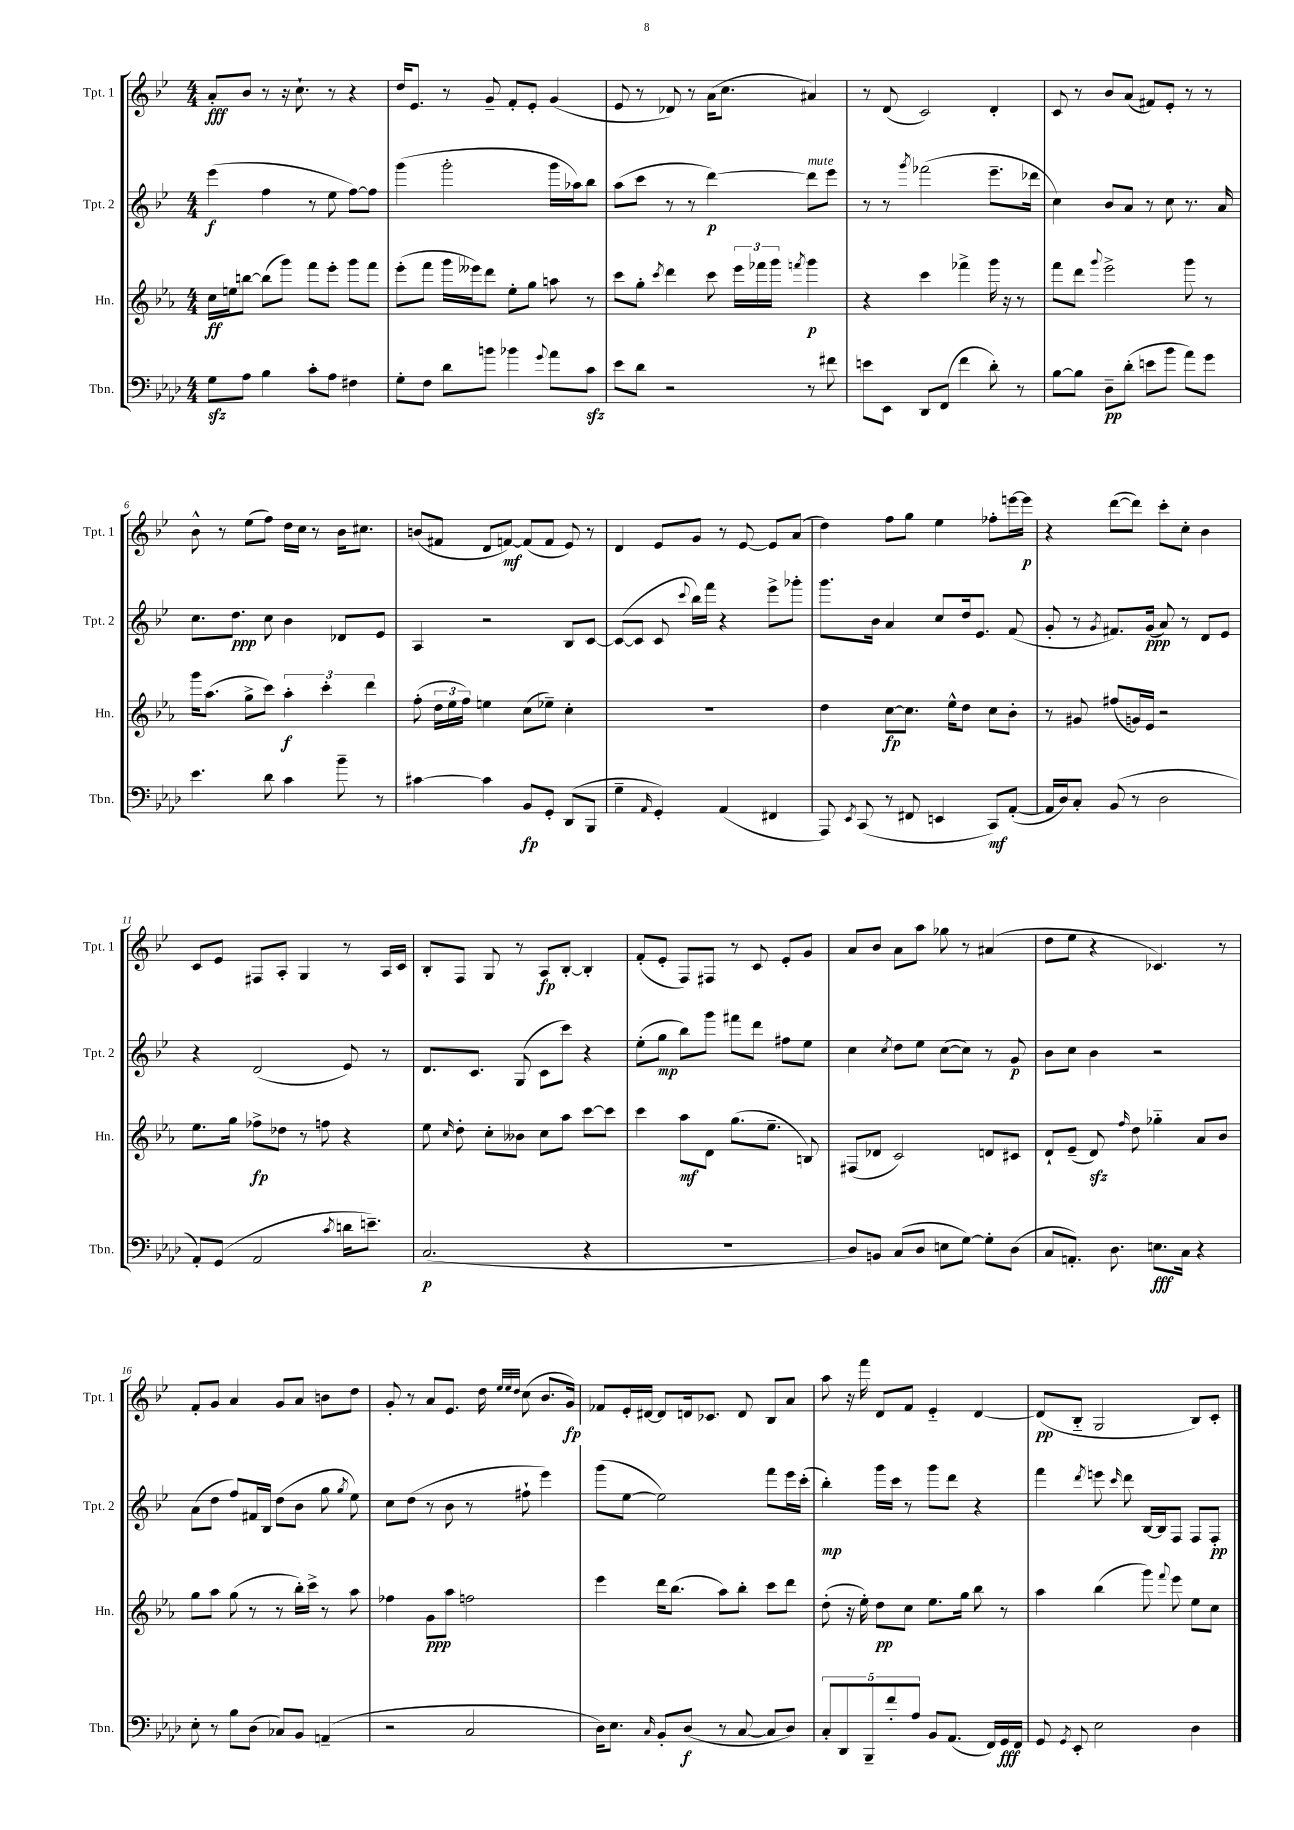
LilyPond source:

<<
\new StaffGroup <<
\new Staff = "s0" \with { instrumentName = "Tpt. 1" shortInstrumentName = "Tpt. 1" } {
    \clef treble \key bes \major \numericTimeSignature \time 4/4
    \autoBeamOff a'8[-.\fff bes'8] r8 r16 c''8.-! r8 r4 |
    d''16[ ees'8.] r8 g'8-- f'8[-. ees'8]-. g'4( |
    ees'8 r8 des'8) r8 a'16[( c''8.] ais'4) |
    r8 d'8( c'2) d'4-. |
    c'8 r8 bes'8[ a'8]( fis'8[) ees'8]-. r8 r8 |
    bes'8-^ r8 ees''8[( f''8]) d''16[ c''16] r8 bes'16[ cis''8.] |
    b'8[( fis'8] d'8[ f'8]~\mf) f'8[( f'8] ees'8) r8 |
    d'4 ees'8[ g'8] r8 ees'8~ ees'8[ a'8]( |
    d''4) f''8[ g''8] ees''4 fes''8[-. e'''16~ e'''16]\p |
    r4 d'''8[~( d'''8]) c'''8[-. c''8]-. bes'4 |
    c'8[ ees'8] fis8[ a8]-. g4 r8 a16[ c'16] |
    bes8[-. f8] g8 r8 a8[\fp bes8]~-. bes4-. |
    f'8[-.( ees'8]-. f8[) fis8] r8 c'8 ees'8[-. g'8] |
    a'8[ bes'8] a'8[ a''8] ges''8 r8 ais'4( |
    d''8[ ees''8] r4 ces'4.) r8 |
    f'8[-. g'8] a'4 g'8[ a'8] b'8[ d''8] |
    g'8-. r8 a'8[ ees'8.] d''16 \grace { ees''32[ ees''32 d''32] } c''8( bes'8.[ g'16]\fp) |
    fes'8[ ees'16-. dis'16]~ dis'8[ d'16 ces'8.] d'8 bes8[ a'8] |
    a''8 r16 f'''16 d'8[ f'8] ees'4-_ d'4~ |
    d'8[\pp( bes8]-_ g2 bes8[) c'8]-. \bar "|." |
}
\new Staff = "s1" \with { instrumentName = "Tpt. 2" shortInstrumentName = "Tpt. 2" } {
    \clef treble \key bes \major \numericTimeSignature \time 4/4
    \autoBeamOff ees'''4\f( f''4 r8 ees''8 f''8[~) f''8] |
    g'''4( g'''2-. g'''16[ aes''16) bes''8] |
    a''8[( c'''8] r8 r8 d'''4~\p) d'''8[^\markup { \italic "mute" } ees'''8] |
    r8 r8 \acciaccatura { g'''8 } fes'''2( ees'''8.[-- des'''16] |
    c''4) bes'8[ a'8] r8 c''8 r8. a'16 |
    c''8.[ d''8.]\ppp c''8 bes'4 des'8[ ees'8] |
    a4 r2 bes8[ c'8]~ |
    c'8[~( c'8] c'8 \appoggiatura { c'''8 } bes''16[) f'''16] r4 ees'''8[-> ges'''8]-. |
    g'''8.[ bes'16] a'4 c''8[ d''16 ees'8.] f'8( |
    g'8-. r8 \acciaccatura { g'8 } fis'8.[) g'16]\ppp( a'8) r8 d'8[ ees'8] |
    r4 d'2( ees'8) r8 |
    d'8.[ c'8.] g8( c'8[ c'''8]) r4 |
    ees''8[-.( g''8]\mp bes''8[) g'''8] fis'''8[ d'''8] fis''8[ ees''8] |
    c''4 \acciaccatura { c''8 } d''8[ ees''8] c''8[~( c''8]) r8 g'8\p |
    bes'8[ c''8] bes'4 r2 |
    a'8[( d''8] f''8[) fis'16 bes16] d''8[( bes'8] g''8 \acciaccatura { g''8 } ees''8) |
    c''8[ d''8]( r8 bes'8 r8 fis''8-! ees'''4) |
    g'''8[( ees''8]~ ees''2) f'''8[ ees'''16 c'''16]-.( |
    bes''4-.\mp) g'''16[ c'''16] r8 g'''8[ d'''8] r4 |
    f'''4 \acciaccatura { d'''8 } e'''8 \grace { c'''16 } d'''8 bes16[~ bes16 f8] f8[ f8]-.\pp \bar "|." |
}
\new Staff = "s2" \with { instrumentName = "Hn." shortInstrumentName = "Hn." } {
    \clef treble \key ees \major \numericTimeSignature \time 4/4
    \autoBeamOff c''16[\ff e''16 b''8]~ b''8[( g'''8]) f'''8[ ees'''8]-. g'''8[ f'''8] |
    ees'''8[-.( f'''8] g'''16[ eeses'''16) d'''8] ees''8[-. g''8] a''8 r8 |
    c'''8[ g''8]-. \acciaccatura { c'''8 } d'''4 c'''8 \tuplet 3/2 { ees'''16[ fes'''16 g'''16] } \acciaccatura { f'''8 } g'''4\p |
    r4 c'''4 fes'''4-> g'''16 r16 r8 |
    f'''8[ d'''8] \appoggiatura { g'''8 } ees'''2-> g'''8 r8 |
    g'''16[ aes''8.]( g''8[-> c'''8]) \tuplet 3/2 { aes''4-.\f c'''4-. d'''4 } |
    f''8-.( \tuplet 3/2 { d''16[ ees''16 f''16]) } e''4 c''8[( ees''8]--) c''4-. |
    R1 |
    d''4 c''8[~\fp c''8.] ees''16[-^ d''8] c''8[ bes'8]-. |
    r8 gis'8 fis''8[( g'16) ees'16] r2 |
    ees''8.[ g''16] fes''8[->\fp des''8] r8 f''8 r4 |
    ees''8 \grace { c''16 } d''8-. c''8[-. beses'8] c''8[ aes''8] c'''8[~ c'''8] |
    c'''4 aes''8[\mf d'8] g''8.[( ees''8.]-- b8) |
    fis8[( des'8] c'2) d'8[ cis'8] |
    d'8[-! ees'8]--( d'8\sfz) \grace { f''16 } d''8 ges''4-_ aes'8[ bes'8] |
    g''8[ aes''8] g''8( r8 r8 bes''16[-.) c'''16]-> r8 aes''8 |
    fes''4 g'8[\ppp aes''8] f''2 |
    ees'''4 d'''16[ bes''8.]( aes''8[) bes''8]-. c'''8[ d'''8] |
    d''8-.( r16 ees''16-.) d''8[\pp c''8] ees''8.[ g''16] bes''8 r8 |
    aes''4 bes''4( g'''8) \appoggiatura { f'''8 } ees'''8 ees''8[ c''8] \bar "|." |
}
\new Staff = "s3" \with { instrumentName = "Tbn." shortInstrumentName = "Tbn." } {
    \clef bass \key aes \major \numericTimeSignature \time 4/4
    \autoBeamOff g8[\sfz aes8] bes4 c'8[-. aes8] fis4 |
    g8[-. f8] des'8[ b'8] bes'4 \appoggiatura { g'8 } aes'8[ c'8]\sfz |
    ees'8[ des'8] r2 r8 fis'8 |
    e'8[ ees,8] des,8[ f,8]( f'4 des'8-.) r8 |
    bes8[~ bes8] des8[--\pp des'8]-.( e'8[ bes'8] aes'8[) g'8] |
    ees'4. des'8 c'4 bes'8-- r8 |
    cis'4~ cis'4 bes,8[\fp g,8]-. des,8[( bes,,8] |
    g4-- \grace { aes,16 } g,4-.) aes,4( fis,4 |
    aes,,8) \acciaccatura { ees,8 } c,8( r8 fis,8 e,4 c,8[\mf) aes,8]~-.( |
    aes,16[ des16) c8]-. bes,8( r8 des2 |
    aes,8[-.) g,8]( aes,2 \acciaccatura { c'8 } d'16[ e'8.]--) |
    c2.\p( r4 |
    R1 |
    des8[) b,8] c8[( des8] e8[ g8]~) g8[-. des8]( |
    c8[ a,8.]-.) des8. e8.[\fff c16] r4 |
    ees8-. r8 bes8[ des8]( ces8[) bes,8] a,4--( |
    r2 c2 |
    des16[) ees8.] \grace { c16 } bes,8[-. des8]\f( r8 c8~ c8[ des8]) |
    \tuplet 5/4 { c8[-. des,8 bes,,8-- f'8-. aes8] } bes,8[ aes,8.]( f,16[) g,16\fff f,16] |
    g,8 \acciaccatura { g,8 } ees,8-. ees2 des4 \bar "|." |
}
>>
>>
